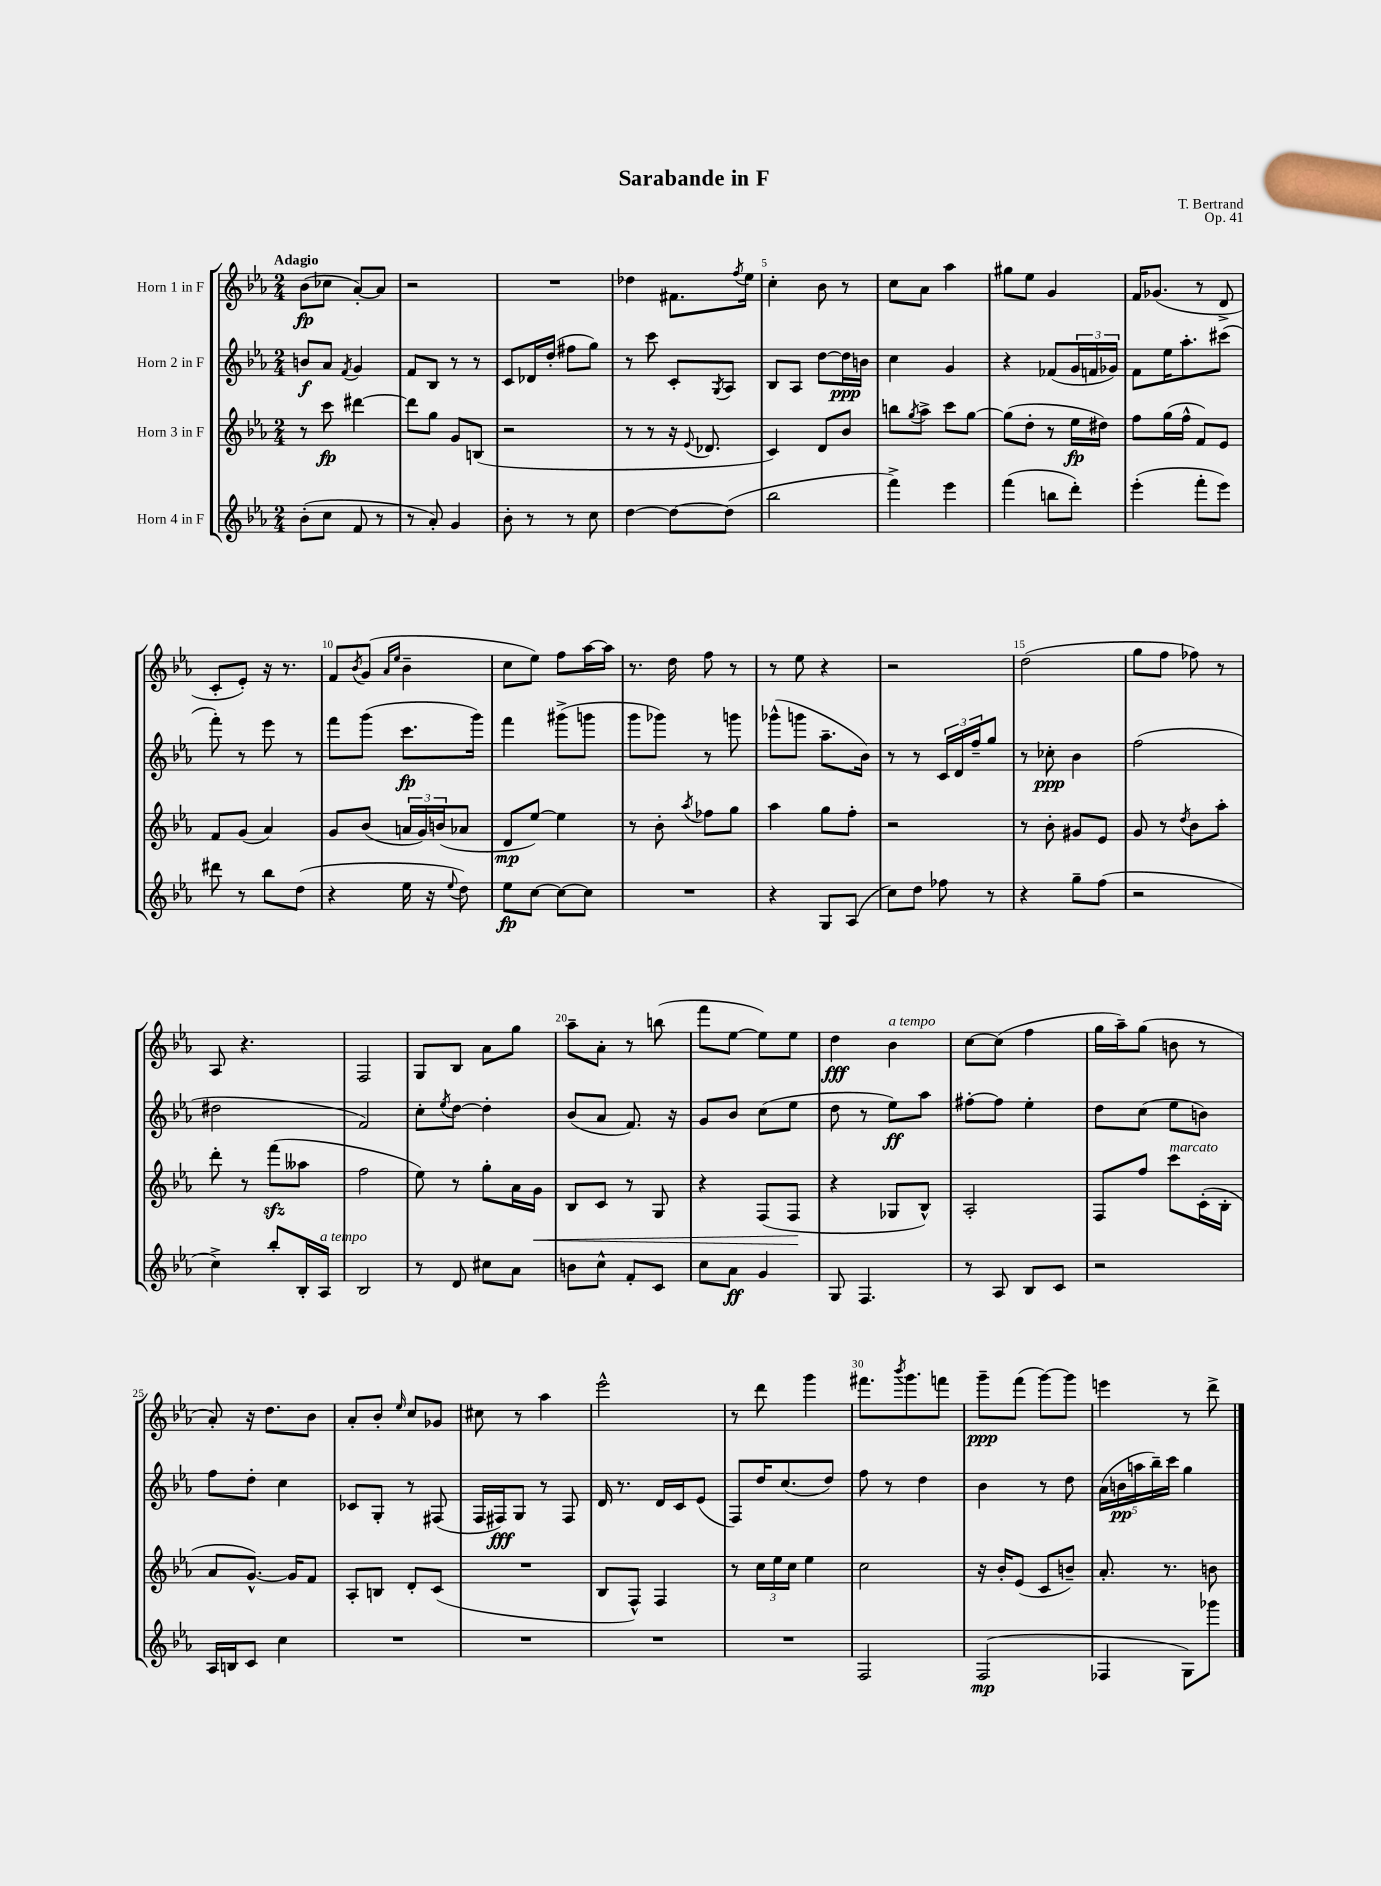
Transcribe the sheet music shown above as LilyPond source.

\header { title = "Sarabande in F" composer = "T. Bertrand" opus = "Op. 41" }
<<
\new StaffGroup <<
\new Staff = "s0" \with { instrumentName = "Horn 1 in F" } {
    \clef treble \key ees \major \numericTimeSignature \time 2/4 \tempo "Adagio"
    bes'8\fp( ces''8 aes'8~-.) aes'8 |
    r2 |
    R2 |
    des''4 fis'8. \acciaccatura { f''8 } ees''16 |
    c''4-. bes'8 r8 |
    c''8 aes'8 aes''4 |
    gis''8 ees''8 g'4 |
    f'16 ges'8.( r8 d'8-> |
    c'8-. ees'8-.) r16 r8. |
    f'8 \acciaccatura { bes'8 } g'8( \grace { aes'16 ees''16 } bes'4-- |
    c''8 ees''8) f''8 aes''16~ aes''16 |
    r8. d''16 f''8 r8 |
    r8 ees''8 r4 |
    r2 |
    d''2( |
    g''8 f''8 fes''8) r8 |
    aes8 r4. |
    f2 |
    g8 bes8 aes'8 g''8 |
    aes''8-- aes'8-. r8 b''8( |
    f'''8 ees''8~ ees''8) ees''8 |
    d''4\fff bes'4^\markup { \italic "a tempo" } |
    c''8~ c''8( f''4 |
    g''16 aes''16--) g''8( b'8 r8 |
    aes'8-.) r16 d''8. bes'8 |
    aes'8-. bes'8-. \grace { ees''16 } c''8 ges'8 |
    cis''8 r8 aes''4 |
    ees'''2-^ |
    r8 d'''8 g'''4 |
    fis'''8. \acciaccatura { bes'''8 } g'''8. f'''8 |
    g'''8--\ppp f'''8( g'''8~) g'''8 |
    e'''4 r8 d'''8-> \bar "|." |
}
\new Staff = "s1" \with { instrumentName = "Horn 2 in F" } {
    \clef treble \key ees \major \numericTimeSignature \time 2/4
    b'8\f aes'8 \acciaccatura { f'8 } g'4 |
    f'8 bes8 r8 r8 |
    c'8 des'16 d''16-.( fis''8 g''8) |
    r8 c'''8 c'8-. \acciaccatura { g8 } aes8 |
    bes8 aes8 d''8~ d''16\ppp b'16 |
    c''4 g'4 |
    r4 fes'8( \tuplet 3/2 { g'16 f'16 ges'16) } |
    f'8 ees''16 aes''8.-. cis'''8( |
    f'''8-.) r8 ees'''8 r8 |
    f'''8 g'''8( c'''8.\fp g'''16) |
    f'''4 gis'''8->( g'''8 |
    g'''8 ges'''8) r8 g'''8 |
    ges'''8-^( g'''8 aes''8.-- bes'16) |
    r8 r8 \tuplet 3/2 { c'16 d'16 f''16-- } g''8 |
    r8 ces''8-.\ppp bes'4 |
    f''2( |
    dis''2 |
    f'2) |
    c''8-. \acciaccatura { ees''8 } d''8~ d''4-. |
    bes'8( aes'8 f'8.) r16 |
    g'8 bes'8 c''8( ees''8 |
    d''8 r8 ees''8\ff) aes''8 |
    fis''8~-. fis''8 ees''4-. |
    d''8 c''8( ees''8 b'8) |
    f''8 d''8-. c''4 |
    ces'8 g8-. r8 fis8( |
    f16 fis16\fff) g8 r8 fis8 |
    d'16 r8. d'16 c'16 ees'8( |
    f8) d''16 c''8.( d''8) |
    f''8 r8 d''4 |
    bes'4 r8 d''8 |
    \tuplet 5/4 { aes'16( b'16\pp a''16 bes''16--) c'''16 } g''4 \bar "|." |
}
\new Staff = "s2" \with { instrumentName = "Horn 3 in F" } {
    \clef treble \key ees \major \numericTimeSignature \time 2/4
    r8 c'''8\fp dis'''4~ |
    dis'''8 g''8 g'8 b8( |
    r2 |
    r8 r8 r16 \appoggiatura { ees'8 } des'8. |
    c'4) d'8 bes'8 |
    b''8 \acciaccatura { g''8 } aes''8-> c'''8 g''8~ |
    g''8( d''8-. r8 ees''16\fp dis''16) |
    f''8 g''16( f''16-^ f'8) ees'8 |
    f'8 g'8( aes'4) |
    g'8 bes'8( \tuplet 3/2 { a'16 g'16) b'16( } aes'8 |
    d'8\mp ees''8~) ees''4 |
    r8 bes'8-. \acciaccatura { aes''8 } fes''8 g''8 |
    aes''4 g''8 f''8-. |
    r2 |
    r8 bes'8-. gis'8 ees'8 |
    g'8 r8 \acciaccatura { d''8 } bes'8 aes''8-. |
    d'''8-. r8 f'''8\sfz( aeses''8 |
    f''2 |
    ees''8) r8 g''8-. aes'16 g'16\< |
    bes8 c'8 r8 g8 |
    r4 f8( f8\! |
    r4 ges8 bes8-^) |
    aes2-. |
    f8 f''8 c'''8^\markup { \italic "marcato" } c'16-.( bes16-. |
    aes'8 g'8.~-^) g'16 f'8 |
    aes8-. b8 d'8-. c'8( |
    R2 |
    bes8 f8-^) f4 |
    r8 \tuplet 3/2 { c''16 ees''16 c''16 } ees''4 |
    c''2 |
    r16 bes'16-. ees'8( c'8 b'8--) |
    aes'8.-. r8. b'8 \bar "|." |
}
\new Staff = "s3" \with { instrumentName = "Horn 4 in F" } {
    \clef treble \key ees \major \numericTimeSignature \time 2/4
    bes'8-.( c''8 f'8 r8 |
    r8 aes'8-.) g'4 |
    bes'8-. r8 r8 c''8 |
    d''4~ d''8~ d''8( |
    bes''2 |
    f'''4->) ees'''4 |
    f'''4( b''8 d'''8-.) |
    ees'''4-.( f'''8-. ees'''8) |
    dis'''8 r8 bes''8 d''8( |
    r4 ees''16 r16 \appoggiatura { ees''8 } d''8) |
    ees''8\fp c''8~ c''8~ c''8 |
    R2 |
    r4 g8 aes8( |
    c''8) d''8 fes''8 r8 |
    r4 g''8-- f''8( |
    r2 |
    c''4->) bes''8-. bes16-. aes16^\markup { \italic "a tempo" } |
    bes2 |
    r8 d'8 cis''8 aes'8 |
    b'8 c''8-^ f'8-. c'8 |
    c''8 aes'8\ff g'4 |
    g8 f4. |
    r8 aes8 bes8 c'8 |
    r2 |
    aes16 b16 c'8 c''4 |
    R2 |
    R2 |
    R2 |
    R2 |
    f2 |
    f2\mp( |
    fes4 g8) ges'''8 \bar "|." |
}
>>
>>
\layout { \context { \Score \override BarNumber.break-visibility = ##(#f #t #t) barNumberVisibility = #(every-nth-bar-number-visible 5) } }
